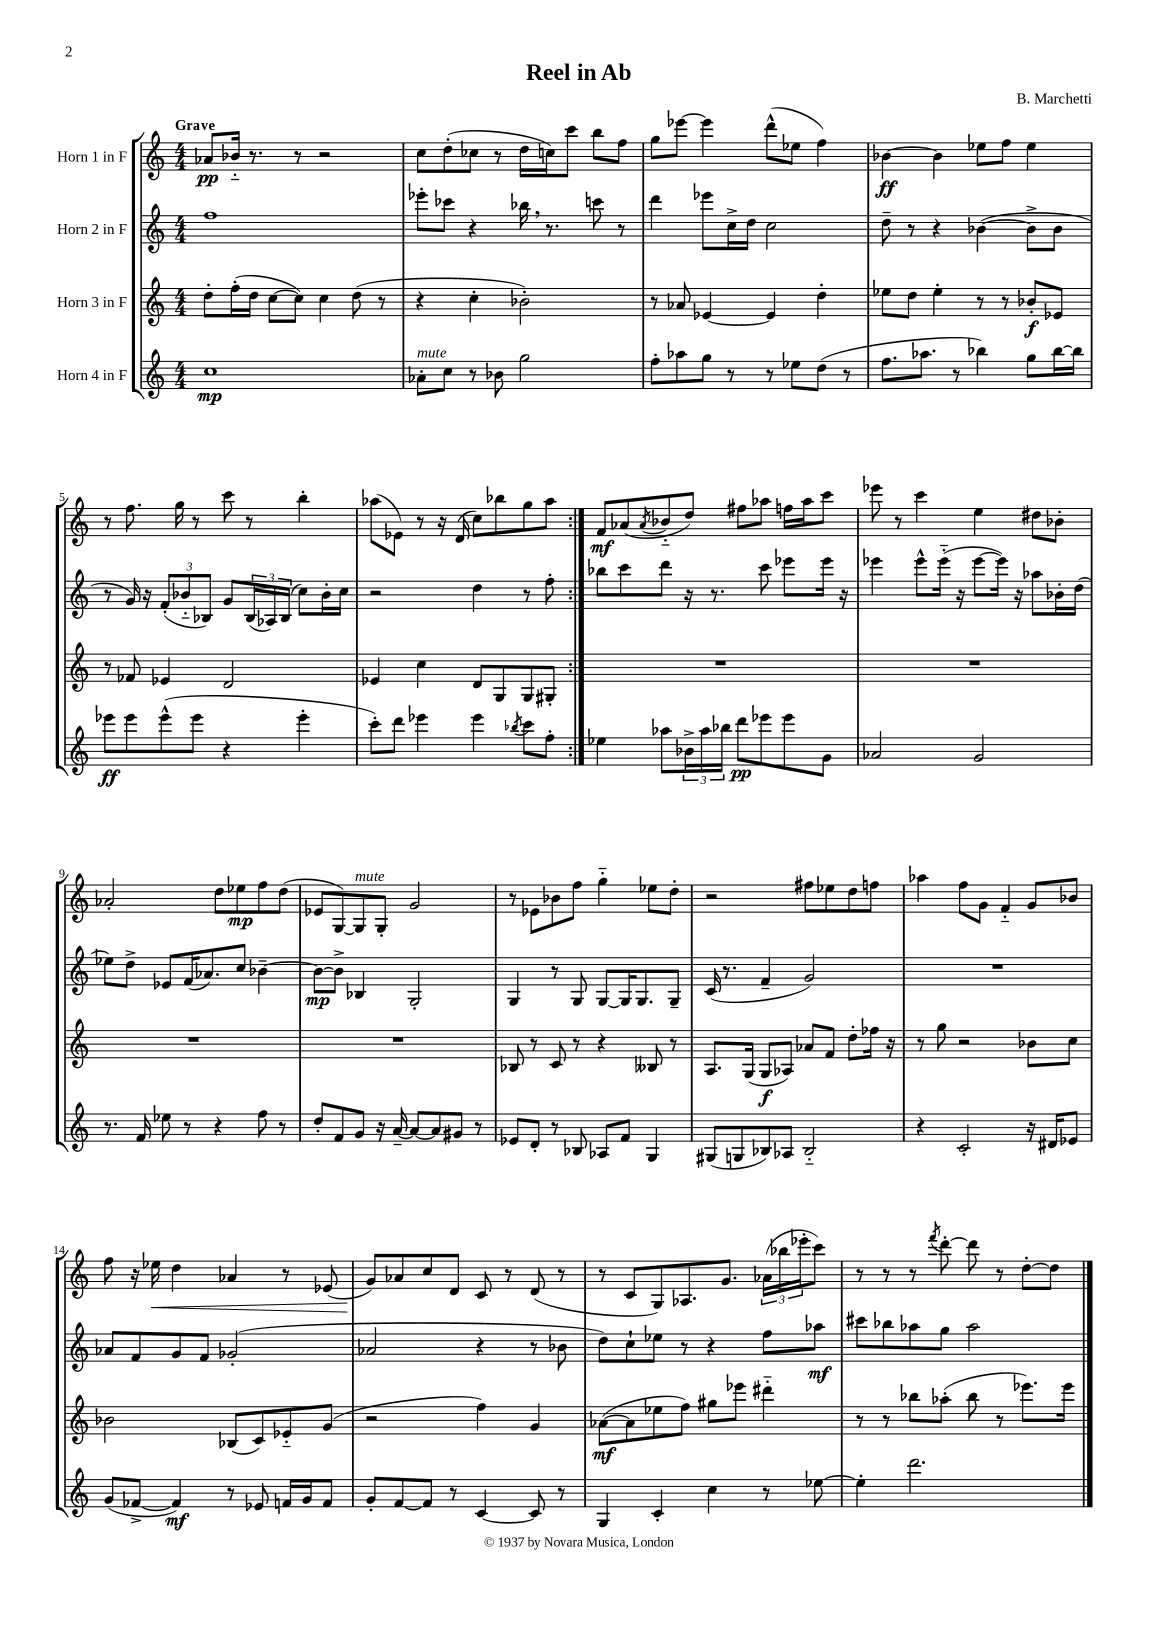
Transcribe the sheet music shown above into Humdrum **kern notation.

**kern	**kern	**kern	**kern
*staff4	*staff3	*staff2	*staff1
*clefG2	*clefG2	*clefG2	*clefG2
*k[]	*k[]	*k[]	*k[]
*M4/4	*M4/4	*M4/4	*M4/4
1cc	8dd'	1ff	8a-
.	(16ff'	.	16b-'~
.	16dd	.	8.r
.	[8cc	.	.
.	8cc])	.	8r
.	4cc	.	2r
.	(8dd	.	.
.	8r	.	.
=	=	=	=
8a-'	4r	8eee-'	8cc
8cc	.	8ccc-	(8dd'
8r	4cc'	4r	8cc-
8b-	.	.	8r
2gg	2b-')	16bb-	16dd
.	.	8.r	16cc)
.	.	.	8ccc
.	.	8ccc	8bb
.	.	8r	8ff
=	=	=	=
8ff'	8r	4ddd	8gg
8aa-	8a-	.	[8eee-
8gg	[4e-	8eee-	4eee-]
8r	.	16cc^	.
.	.	16dd	.
8r	4e-]	2cc	(8ddd^^
8ee-	.	.	8ee-
(8dd	4dd'	.	4ff)
8r	.	.	.
=	=	=	=
8.ff	8ee-	8dd~	[4b-
.	8dd	8r	.
8.aa-	.	.	.
.	4ee-'	4r	4b-]
8r	.	.	.
4bb-)	8r	([4b-	8ee-
.	8r	.	8ff
8gg	8b-'	8b-^]	4ee-
[16bb-	8e-	8b-	.
16bb-]	.	.	.
=	=	=	=
8eee-	8r	8r	8r
8eee-	8f-	16g)	8.ff
.	.	16r	.
(8eee-^^	4e-	(12f'	.
.	.	.	16gg
.	.	12b-'~	.
8eee-	.	.	8r
.	.	12B-)	.
4r	2d	8g	8ccc
.	.	(24B-	8r
.	.	24A-)	.
.	.	(24B-	.
4eee-'	.	8cc)	4bb'
.	.	16b-'	.
.	.	16cc	.
=	=	=	=
8ccc')	4e-	2r	(8aa-
8ddd	.	.	8e-)
4eee-	4cc	.	8r
.	.	.	16r
.	.	.	(16d
4eee-	8d	4dd	8cc)
.	8G	.	8bb-
8qbb-	.	.	.
8ccc	8G	8r	8gg
8ff'	8G#'	8ff'	8aa-
=:|!	=:|!	=:|!	=:|!
4ee-	1r	8bb-	8f
.	.	8ccc	(8a-
.	.	.	8qa-
8aa-	.	8ddd	8b-'~
24b-^	.	16r	8dd)
24aa-	.	.	.
.	.	8.r	.
24bb-	.	.	.
8ddd	.	.	8ff#
8eee-	.	8ccc	8aa-
8eee-	.	8eee-	16ff
.	.	.	16aa-
8g	.	16eee-	8ccc
.	.	16r	.
=	=	=	=
2a-	1r	4eee-	8eee-
.	.	.	8r
.	.	8eee-^^	4ccc
.	.	(16eee-'~	.
.	.	16r	.
2g	.	[8eee-	4ee
.	.	16eee-])	.
.	.	16r	.
.	.	8aa-	8dd#
.	.	16b-'	8b-'
.	.	(16dd	.
=	=	=	=
8.r	1r	8ee-)	2a-'
.	.	8dd^	.
16f	.	.	.
8ee-	.	8e-	.
8r	.	(16f	.
.	.	8.a-)	.
4r	.	.	8dd
.	.	8cc	8ee-
8ff	.	[4b-~	8ff
8r	.	.	(8dd
=	=	=	=
8dd'	1r	8b-_	8e-
8f	.	8b-^]	[8G)
8g	.	4B-	8G]
16r	.	.	8G'
[16a~	.	.	.
8a_	.	2G'	2g
8a]	.	.	.
8g#	.	.	.
8r	.	.	.
=	=	=	=
8e-	8B-	4G	8r
8d'	8r	.	8e-
8r	8c	8r	8b-
8B-	8r	8G	8ff
8A-	4r	[8G	4gg'~
8f	.	16G]	.
.	.	8.G	.
4G	8B--	.	8ee-
.	8r	8G~	8dd'
=	=	=	=
(8G#	8.A	(16c	2r
.	.	8.r	.
8G	.	.	.
.	(16G	.	.
8B-)	8G	4f~	.
8A-	8A-)	.	.
2B-'~	8a-	2g)	8ff#
.	8f	.	8ee-
.	8dd'	.	8dd
.	16ff-	.	8ff
.	16r	.	.
=	=	=	=
4r	8r	1r	4aa-
.	8gg	.	.
2c'	2r	.	8ff
.	.	.	8g
.	.	.	4f'~
16r	8b-	.	8g
16d#	.	.	.
8e-	8cc	.	8b-
=	=	=	=
(8g	2b-	8a-	8ff
[8f-^	.	8f	16r
.	.	.	16ee-
4f-])	.	8g	4dd
.	.	8f	.
8r	(8B-	(2g-'	4a-
8e-	8c)	.	.
16f	8e-'~	.	8r
16g	.	.	.
8f	(8g	.	(8e-
=	=	=	=
8g'	2r	2a-	8g)
[8f	.	.	8a-
8f]	.	.	8cc
8r	.	.	8d
[4c	4ff)	4r	8c
.	.	.	8r
8c]	4g	8r	(8d
8r	.	8b-	8r
=	=	=	=
4G	([8a-	8dd)	8r
.	8a-]	8cc`	8c
4c'	8ee-	8ee-	8G)
.	8ff)	8r	8.A-
4cc	8gg#	4r	.
.	.	.	8.g
.	8eee-	.	.
8r	4ddd#'~	8ff	(24a-
.	.	.	24bb-
.	.	.	24eee-'
[8ee-	.	8aa-	8ccc)
=	=	=	=
4ee-']	8r	8ccc#	8r
.	8r	8bb-	8r
2.ddd	8bb-	8aa-	8r
.	.	.	8qfff
.	(8aa-'	8gg	[8ddd'
.	8bb-	2aa-	8ddd]
.	8r	.	8r
.	8.eee-)	.	[8dd'
.	.	.	8dd]
.	16eee-	.	.
==	==	==	==
*-	*-	*-	*-
